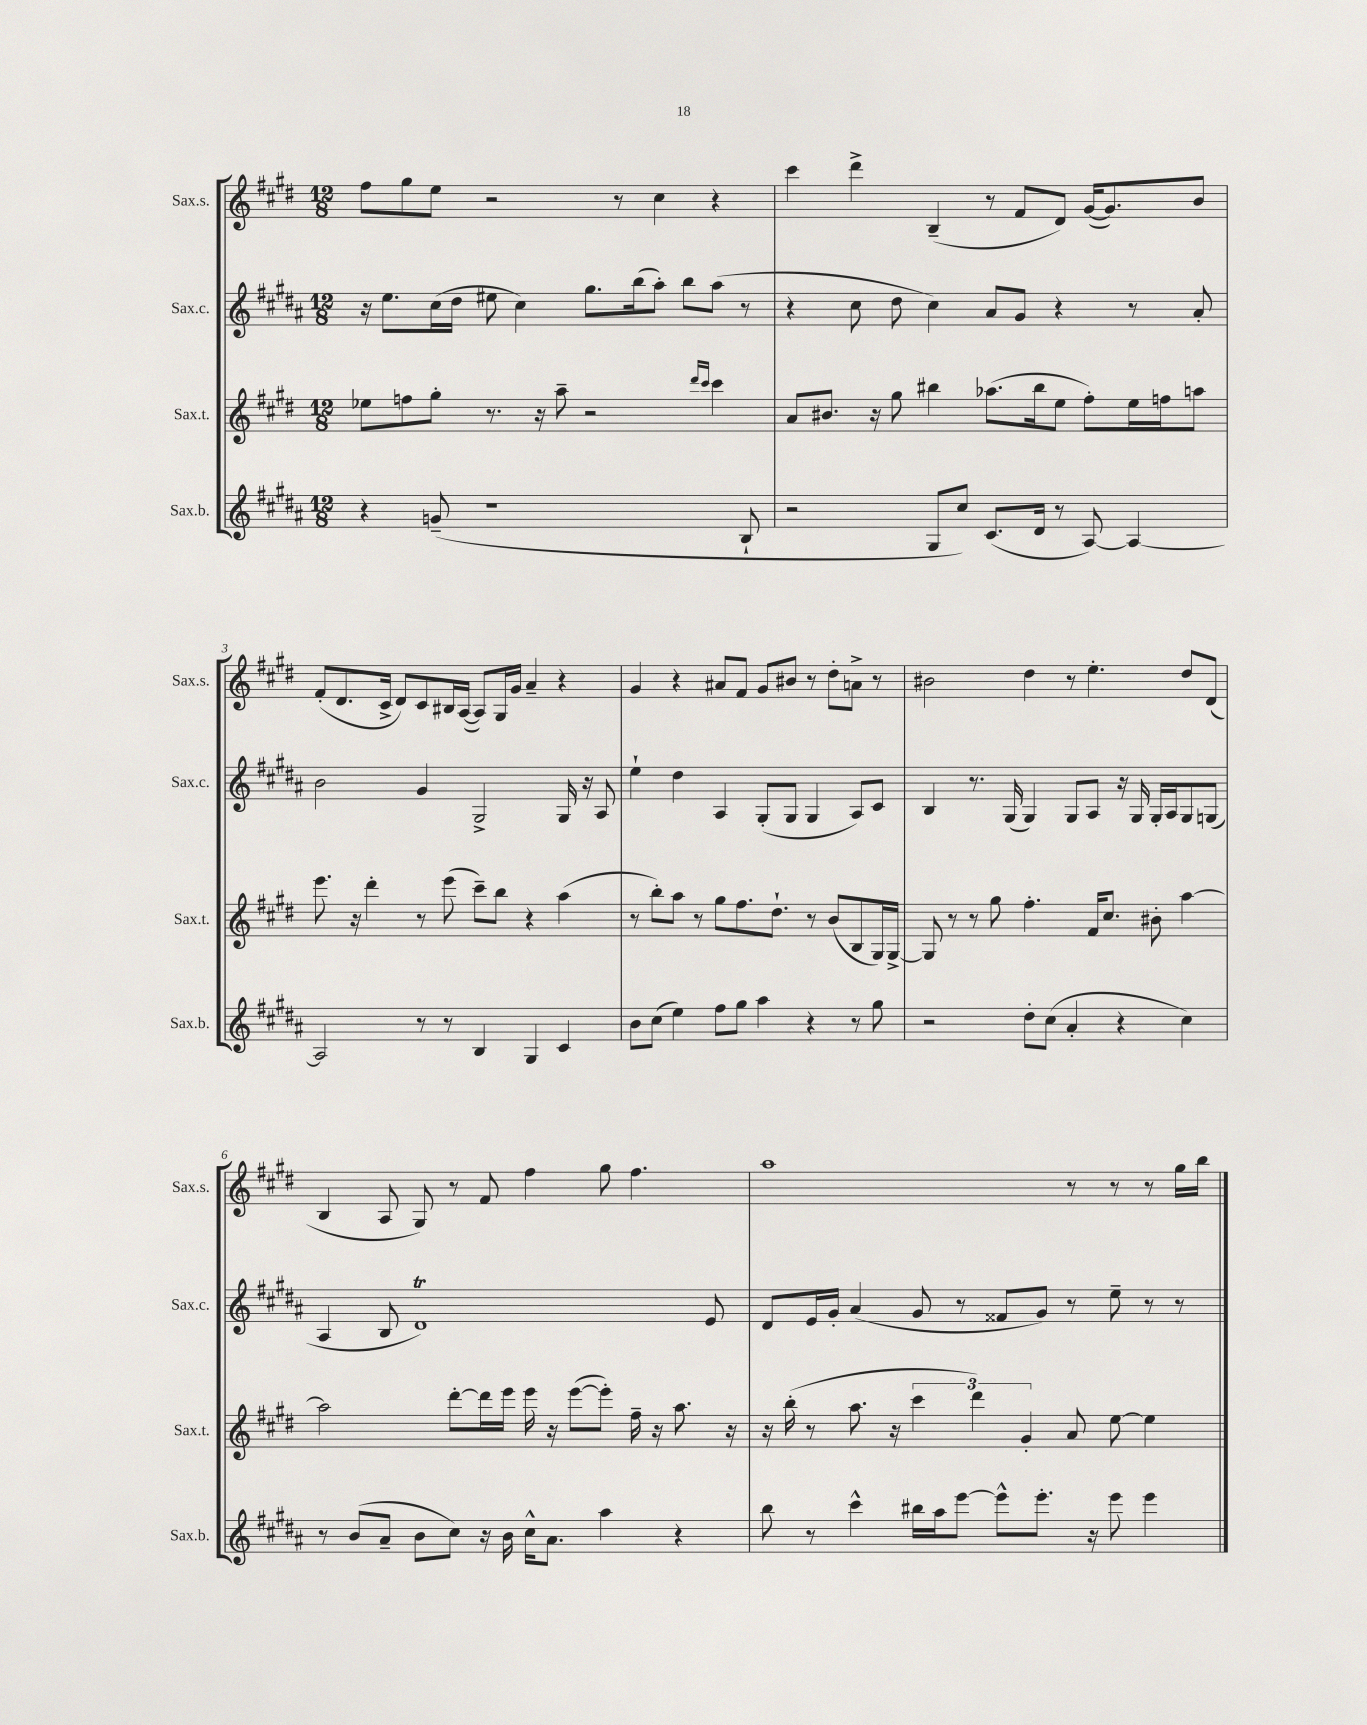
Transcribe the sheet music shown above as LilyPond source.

<<
\new StaffGroup <<
\new Staff = "s0" \with { instrumentName = "Sax.s." shortInstrumentName = "Sax.s." } {
    \clef treble \key e \major \numericTimeSignature \time 12/8
    fis''8 gis''8 e''8 r2 r8 cis''4 r4 |
    cis'''4 dis'''4-> b4--( r8 fis'8 dis'8) gis'16~( gis'8.) b'8 |
    fis'8-.( dis'8. cis'16-> dis'8) cis'8 bis16 a16~( a8) gis16 gis'16 a'4-- r4 |
    gis'4 r4 ais'8 fis'8 gis'8 bis'8 r8 dis''8-. a'8-> r8 |
    bis'2 dis''4 r8 e''4.-. dis''8 dis'8( |
    b4 a8 gis8) r8 fis'8 fis''4 gis''8 fis''4. |
    a''1 r8 r8 r8 gis''16 b''16 \bar "|." |
}
\new Staff = "s1" \with { instrumentName = "Sax.c." shortInstrumentName = "Sax.c." } {
    \clef treble \key b \major \numericTimeSignature \time 12/8
    r16 e''8. cis''16( dis''16 eis''8 cis''4) gis''8. b''16( ais''8-.) b''8 ais''8( r8 |
    r4 cis''8 dis''8 cis''4) ais'8 gis'8 r4 r8 ais'8-. |
    b'2 gis'4 gis2-> gis16 r16 ais8 |
    e''4-! dis''4 ais4 gis8-.( gis8 gis4 ais8) cis'8 |
    b4 r8. gis16( gis4) gis8 ais8 r16 gis16 gis16-. ais16 gis8 g8( |
    ais4 b8 dis'1\trill) e'8 |
    dis'8 e'16 gis'16-. ais'4( gis'8 r8 fisis'8 gis'8) r8 e''8-- r8 r8 \bar "|." |
}
\new Staff = "s2" \with { instrumentName = "Sax.t." shortInstrumentName = "Sax.t." } {
    \clef treble \key e \major \numericTimeSignature \time 12/8
    ees''8 f''8 gis''8-. r8. r16 a''8-- r2 \grace { dis'''16 cis'''16 } cis'''4 |
    a'8 bis'8. r16 gis''8 bis''4 aes''8.( bis''16 e''8 fis''8-.) e''16 f''16 a''8 |
    e'''8. r16 dis'''4-. r8 e'''8( cis'''8--) b''8 r4 a''4( |
    r8 b''8-.) a''8 r8 gis''8 fis''8. dis''8.-! r8 b'8( b8 gis16) gis16~-> |
    gis8 r8 r8 gis''8 fis''4.-. fis'16 cis''8. bis'8-. a''4~ |
    a''2 dis'''8~-. dis'''16 e'''16 e'''16 r16 e'''8~( e'''8-.) fis''16-- r16 a''8. r16 |
    r16 b''16-.( r8 a''8. r16 \tuplet 3/2 { cis'''4 dis'''4) gis'4-. } a'8 e''8~ e''4 \bar "|." |
}
\new Staff = "s3" \with { instrumentName = "Sax.b." shortInstrumentName = "Sax.b." } {
    \clef treble \key b \major \numericTimeSignature \time 12/8
    r4 g'8--( r1 b8-! |
    r2 gis8 cis''8) cis'8.( dis'16 r8 ais8~) ais4~ |
    ais2 r8 r8 b4 gis4 cis'4 |
    b'8 cis''8( e''4) fis''8 gis''8 ais''4 r4 r8 gis''8 |
    r2 dis''8-. cis''8( ais'4-. r4 cis''4) |
    r8 b'8( ais'8-- b'8 cis''8) r16 b'16 cis''16-^ ais'8. ais''4 r4 |
    b''8 r8 cis'''4-^ bis''16 ais''16 e'''8~ e'''8-^ e'''8.-. r16 e'''8 e'''4 \bar "|." |
}
>>
>>
